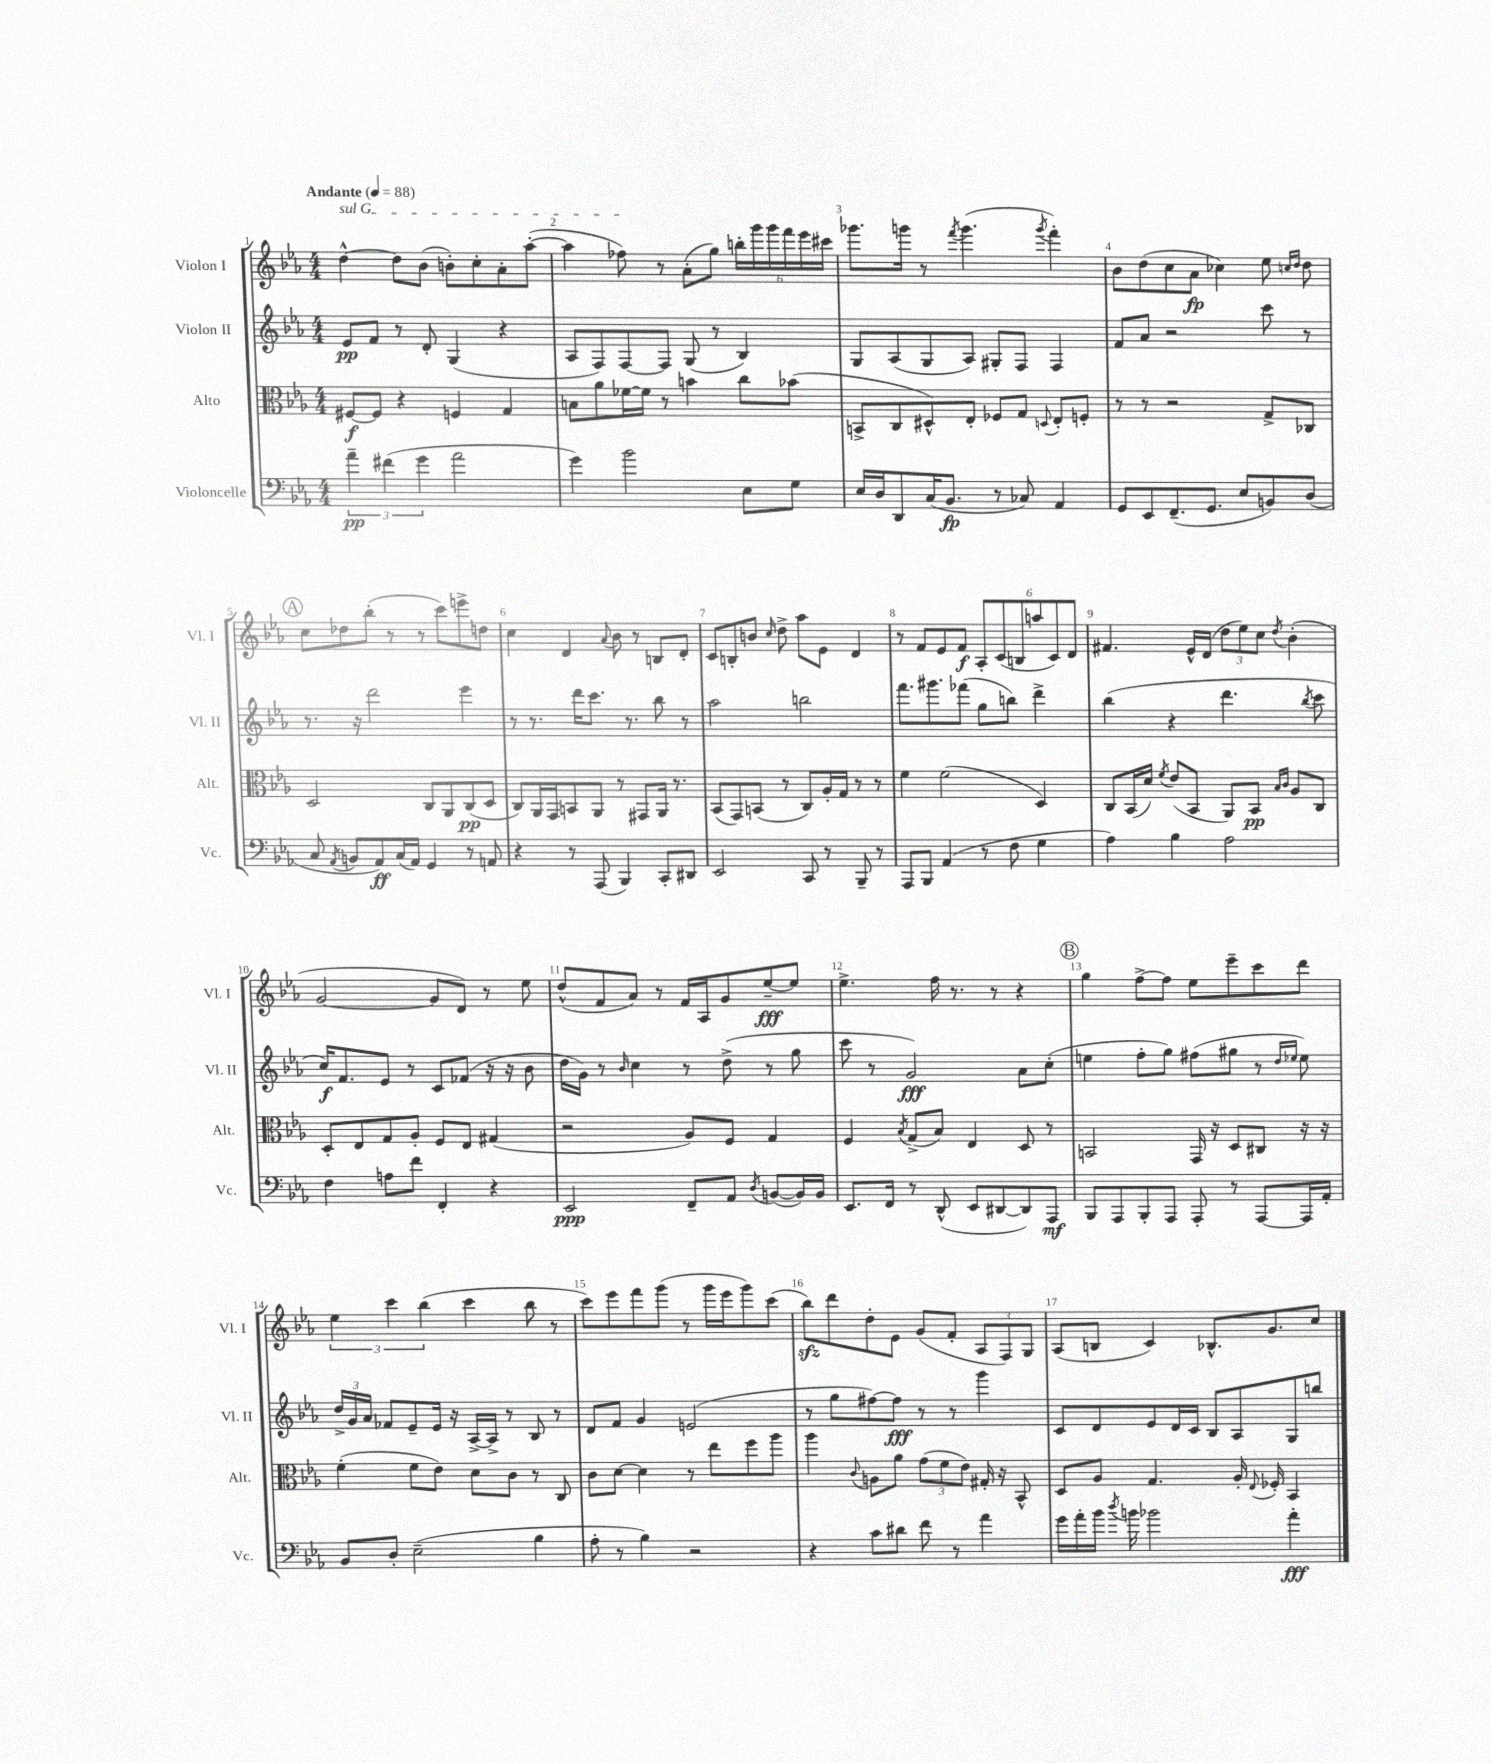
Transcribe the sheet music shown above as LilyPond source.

<<
\new StaffGroup <<
\new Staff = "s0" \with { instrumentName = "Violon I" shortInstrumentName = "Vl. I" } {
    \clef treble \key ees \major \numericTimeSignature \time 4/4 \tempo "Andante" 4 = 88
    \autoBeamOff \once \override TextSpanner.bound-details.left.text = \markup { \italic "sul G" } d''4~-^\startTextSpan d''8[ bes'8]( b'8[-.) c''8-. aes'8-. aes''8]~-.( |
    aes''4 fes''8\stopTextSpan) r8 aes'8[-.( g''8]) \tuplet 6/4 { b''16[-. g'''16 g'''16 f'''16 ees'''16 cis'''16] } |
    ges'''8.[ g'''16] r8 \acciaccatura { f'''8 } g'''4.( \acciaccatura { g'''8 } f'''4-.) |
    bes'8[ d''8( c''8 aes'8]\fp ces''4) ees''8 \grace { c''16[ d''16] } d''8 |
    \mark \markup { \circle "A" } c''8[ des''8 bes''8]-.( r8 r8 c'''8[) e'''8-> d''8] |
    c''4 d'4 \appoggiatura { aes'8 } bes'8 r8 b8[ d'8]-. |
    c'8[ b8-. b'8] \grace { c''16 } d''8-> aes''8[ ees'8] d'4 |
    r8 f'8[ ees'8 f'8]\f \tuplet 6/4 { aes8[-. c'8( b8 a''8 c'8) d'8] } |
    fis'4. ees'16[-^ d'16]( \tuplet 3/2 { d''8[ ees''8) c''8] } \acciaccatura { d''8 } bes'4-.( |
    g'2~ g'8[ d'8]) r8 ees''8 |
    d''8[-^( f'8 aes'8]) r8 f'16[ aes16 g'8 ees''8~--\fff ees''8] |
    ees''4.-> f''16 r8. r8 r4 |
    \mark \markup { \circle "B" } g''4 f''8[~-> f''8] ees''8[ ees'''8-- c'''8 d'''8] |
    \tuplet 3/2 { ees''4 c'''4 bes''4( } c'''4 bes''8 r8 |
    c'''8[) ees'''8 f'''8 g'''8]( r8 g'''16[ ees'''16 g'''8) c'''8]( |
    bes''8[\sfz) d'''8 d''8-. ees'8] g'8[( f'8]-. \tuplet 3/2 { aes8[ f8) g8] } |
    aes8[( b8] c'4) bes8.[-^ g'8. c''8] \bar "|." |
}
\new Staff = "s1" \with { instrumentName = "Violon II" shortInstrumentName = "Vl. II" } {
    \clef treble \key ees \major \numericTimeSignature \time 4/4
    \autoBeamOff ees'8[\pp f'8] r8 d'8-. g4( r4 |
    aes8[ f8) f8~ f8] g8( r8 bes4) |
    g8[ aes8( g8 aes8]) gis8[-. f8] f4 |
    f'8[ aes'8] r2 c'''8 r8 |
    \mark \markup { \circle "A" } r8. r16 d'''2 ees'''4 |
    r8 r8. d'''16[ c'''8.] r8. bes''8 r8 |
    aes''2 b''2 |
    f'''8.[ gis'''8. fes'''8]( g''8[ b''8]) d'''4-> |
    bes''4( r4 d'''4. \acciaccatura { bes''8 } c'''8 |
    c''16[\f) f'8. ees'8] r8 c'8[ fes'8]( r16 r16 bes'8 |
    d''16[ g'16]) r8 \grace { bes'16 } c''4 r8 d''8->( r8 g''8 |
    c'''8 r8 g'2\fff) aes'8[ c''8]-.( |
    \mark \markup { \circle "B" } e''4 f''8[-. g''8]) fis''8[( gis''8] r8 \grace { d''16[ ees''16] } ees''8) |
    \tuplet 3/2 { d''16[-> g'16 aes'16] } fes'8[ ees'8-- ees'16] r16 aes16[~-> aes16]-> r8 bes8 r8 |
    d'8[ f'8] g'4 e'2( |
    r8 g''8[ fis''8~) fis''8]\fff r8 r8 g'''4 |
    c'8[ d'8 ees'8 d'16 c'16] bes8[ aes8 g8 b''8] \bar "|." |
}
\new Staff = "s2" \with { instrumentName = "Alto" shortInstrumentName = "Alt." } {
    \clef alto \key ees \major \numericTimeSignature \time 4/4
    \autoBeamOff fis8[~\f fis8] r4 f4 g4 |
    b8[ aes'8 fes'16~ fes'16] r8 b'4 c''8[ bes'8]( |
    b,8[-> c8 dis8-^) ees8]-. fes8[ g8] \appoggiatura { d8 } ees8[-. f8]-. |
    r8 r8 r2 g8[-> ces8] |
    \mark \markup { \circle "A" } d2 c8[ aes,8 c8\pp( d8] |
    c8[) aes,16 g,16 b,8 aes,8] r8 gis,8[ aes,16] r8. |
    bes,8[( g,8) b,8]( r8 c8[) aes16-. g16] r8 r8 |
    f'4 f'2( d4) |
    c8[ bes,16( d'16]) \acciaccatura { f'8 } ees'8[( bes,8] aes,8[) bes,8]\pp \grace { bes16[ c'16] } aes8[ c8] |
    d8[-. ees8 g8 aes8]-. f8[ ees8] gis4( |
    r2 aes8[) f8] g4 |
    f4 \acciaccatura { bes8 } g8[->( bes8]) ees4 d8 r8 |
    \mark \markup { \circle "B" } b,2 g,16 r16 d8[ cis8] r16 r16 |
    f'4-.( f'8[ ees'8]) d'8[ c'8] r8 c8 |
    c'8[ d'8]~ d'4 r8 ees''8[ f''8 aes''8] |
    aes''4 \appoggiatura { c'8 } a8[ aes'8] \tuplet 3/2 { g'8[( f'8 ees'8]) } gis16-. r16 bes,8-^ |
    d8[ aes8] g4. aes16-. \appoggiatura { ees8 } fes16-. bes,4 \bar "|." |
}
\new Staff = "s3" \with { instrumentName = "Violoncelle" shortInstrumentName = "Vc." } {
    \clef bass \key ees \major \numericTimeSignature \time 4/4
    \autoBeamOff \tuplet 3/2 { aes'4--\pp fis'4( g'4 } aes'2 |
    g'4) bes'2 ees8[ g8] |
    ees16[ d16 d,8 c16( bes,8.]\fp r8 ces8) aes,4 |
    g,8[ ees,8 f,8.--( g,8.] ees8[ b,8) d8]( |
    \mark \markup { \circle "A" } c8 \acciaccatura { aes,8 } b,8[ aes,8\ff) c16( aes,16]) g,4 r8 a,8 |
    r4 r8 aes,,8( bes,,4) c,8[-. dis,8] |
    ees,2 c,8 r8 bes,,8-- r8 |
    aes,,8[ bes,,8] aes,4( r8 f8 g4 |
    aes4) bes4 aes2 |
    f4 a8[ f'8] f,4-. r4 |
    ees,2\ppp f,8[-- aes,8] \acciaccatura { d8 } b,8[~( b,16) b,16] |
    ees,8.[ f,16] r8 d,8-^( ees,8[ dis,8~ dis,8) aes,,8]\mf |
    \mark \markup { \circle "B" } bes,,8[ aes,,8 bes,,8-. aes,,8] aes,,8-. r8 aes,,8[~ aes,,16 aes,16]-. |
    bes,8[ d8]-. ees2--( bes4 |
    aes8-. r8 bes4) r2 |
    r4 c'8[ dis'8] f'8 r8 aes'4 |
    g'16[ aes'16-. bes'16] \acciaccatura { d''8 } b'16 bes'2 aes'4-.\fff \bar "|." |
}
>>
>>
\layout { \context { \Score \override BarNumber.break-visibility = ##(#f #t #t) barNumberVisibility = #all-bar-numbers-visible } }
